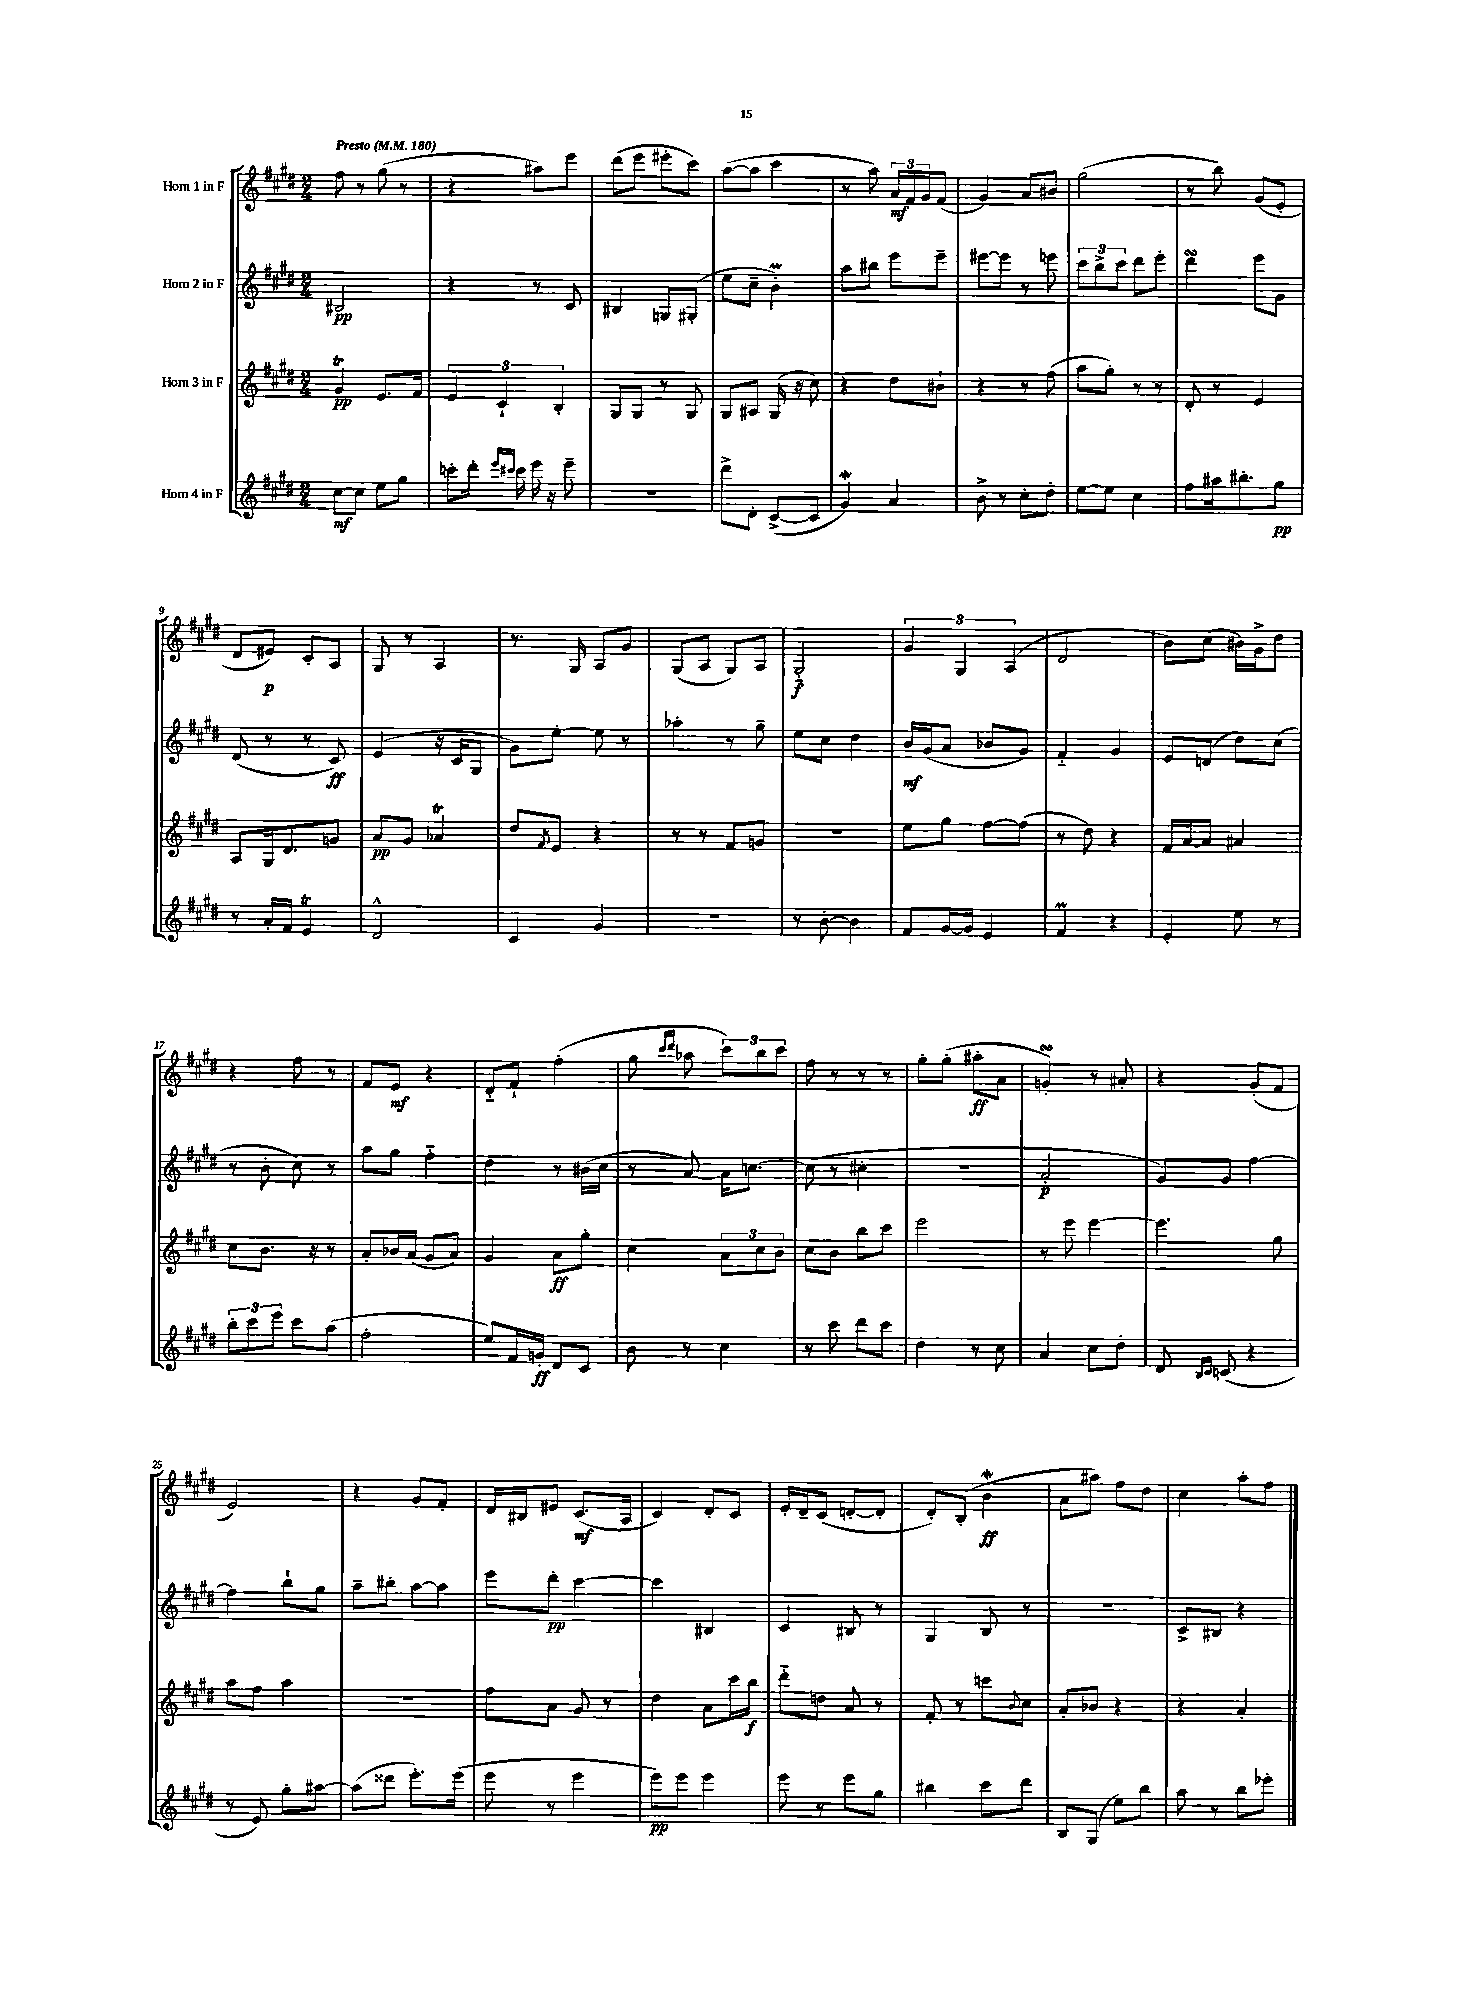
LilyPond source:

<<
\new StaffGroup <<
\new Staff = "s0" \with { instrumentName = "Horn 1 in F" } {
    \clef treble \key e \major \numericTimeSignature \time 2/4 \tempo "Presto" 4 = 180
    fis''8 r8 gis''8( r8 |
    r4 ais''8) e'''8 |
    dis'''8( e'''8 eis'''8-. cis'''8) |
    a''8~( a''8 cis'''4 |
    r8 a''8) \tuplet 3/2 { a'16\mf fis'16 gis'16 } fis'8( |
    gis'4) a'8 bis'8 |
    gis''2( |
    r8 b''8) gis'8( e'8-. |
    dis'8 eis'8\p) cis'8-. a8 |
    gis8 r8 a4 |
    r8. gis16 a8 gis'8 |
    gis8( a8 gis8) a8 |
    gis2-_\f |
    \tuplet 3/2 { gis'4 gis4 a4( } |
    dis'2 |
    b'8) cis''8( bis'16) gis'16-> dis''8 |
    r4 fis''8 r8 |
    fis'8 e'8\mf r4 |
    dis'8-_ fis'8-! fis''4-.( |
    gis''8 \grace { cis'''16 dis'''16 } aes''8 \tuplet 3/2 { cis'''8) b''8 cis'''8 } |
    fis''8 r8 r8 r8 |
    gis''8-. gis''8-.( ais''8-.\ff a'8 |
    g'4-.\turn) r8 ais'8-. |
    r4 gis'8-.( fis'8 |
    e'2) |
    r4 gis'8 fis'8-. |
    dis'16 bis16 eis'8 cis'8.\mf( a16 |
    cis'4) dis'8-. cis'8 |
    e'16-. dis'16-- cis'8( d'8~-. d'8-. |
    dis'8-.) b8-.( b'4\mordent\ff |
    a'8 ais''8) fis''8 dis''8 |
    cis''4 a''8-. fis''8 \bar "|." |
}
\new Staff = "s1" \with { instrumentName = "Horn 2 in F" } {
    \clef treble \key e \major \numericTimeSignature \time 2/4
    bis2\pp |
    r4 r8 cis'8 |
    bis4 g8 gis8-.( |
    e''8 cis''8-- b'4-.\prall) |
    a''8 bis''8 e'''8 e'''8-- |
    eis'''8~ eis'''8 r8 e'''8 |
    \tuplet 3/2 { cis'''8 b''8-> cis'''8 } dis'''8 e'''8-. |
    dis'''4\turn e'''8 gis'8 |
    dis'8( r8 r8 cis'8\ff) |
    e'4( r16 cis'16 gis8 |
    gis'8) e''8~-. e''8 r8 |
    aes''4-. r8 gis''8-- |
    e''8 cis''8 dis''4 |
    b'16\mf gis'16( a'8 bes'8 gis'8) |
    fis'4-_ gis'4 |
    e'8 d'8( dis''8) cis''8( |
    r8 b'8-. cis''8) r8 |
    a''8 gis''8 fis''4-_ |
    dis''4 r8 bis'16( cis''16 |
    r8 a'8~) a'16 c''8.~ |
    c''8( r8 cis''4-. |
    r2 |
    a'2-.\p |
    gis'8) gis'8 fis''4~ |
    fis''4 b''8-! gis''8 |
    a''8-- bis''8-. a''8~ a''8 |
    e'''8 dis'''8-.\pp cis'''4~ |
    cis'''4 bis4 |
    cis'4 bis8 r8 |
    gis4 b8 r8 |
    R2 |
    cis'8-> bis8 r4 \bar "|." |
}
\new Staff = "s2" \with { instrumentName = "Horn 3 in F" } {
    \clef treble \key e \major \numericTimeSignature \time 2/4
    gis'4\trill\pp e'8. fis'16 |
    \tuplet 3/2 { e'4 cis'4-! b4-. } |
    gis8 gis8 r8 gis8 |
    gis8 ais8 gis16( r16 cis''8) |
    r4 dis''8 bis'8-! |
    r4 r8 fis''8( |
    a''8 gis''8-.) r8 r8 |
    dis'8-. r8 e'4 |
    a8 gis16 dis'8. g'8 |
    a'8\pp gis'8 aes'4\trill |
    dis''8 \acciaccatura { fis'8 } e'8 r4 |
    r8 r8 fis'8 g'8 |
    R2 |
    e''8 gis''8 fis''8~ fis''8( |
    r8 dis''8) r4 |
    fis'16 a'16~ a'8 ais'4 |
    cis''8 b'8. r16 r8 |
    a'8-. bes'16 a'16( gis'8 a'8) |
    gis'4 a'8\ff gis''8-. |
    cis''4 \tuplet 3/2 { a'8 cis''8 b'8 } |
    cis''8 b'8 b''8 cis'''8 |
    e'''2 |
    r8 e'''8 e'''4~ |
    e'''4. gis''8 |
    a''8 fis''8 a''4 |
    R2 |
    fis''8 a'8 gis'8 r8 |
    dis''4 a'8 cis'''16 b''16\f |
    dis'''8-_ d''8 a'8 r8 |
    fis'8-. r8 c'''8 \appoggiatura { b'8 } cis''8 |
    a'8-. bes'8 r4 |
    r4 a'4-. \bar "|." |
}
\new Staff = "s3" \with { instrumentName = "Horn 4 in F" } {
    \clef treble \key e \major \numericTimeSignature \time 2/4
    cis''8~\mf cis''8 e''8 gis''8 |
    c'''8-. dis'''16-. \grace { e'''16 cis'''16 } cis'''16 e'''16 r16 e'''8-- |
    R2 |
    dis'''8-> dis'8-. cis'8~->( cis'8 |
    gis'4\mordent) a'4 |
    b'8-> r8 cis''8-. dis''8-. |
    e''8~ e''8 cis''4 |
    fis''8 ais''16 bis''8.-. gis''8\pp |
    r8 a'16-. fis'16 e'4\trill |
    dis'2-^ |
    cis'4 gis'4 |
    R2 |
    r8 b'8~-. b'4 |
    fis'8 gis'16~ gis'16 e'4 |
    fis'4\prall r4 |
    e'4-. e''8 r8 |
    \tuplet 3/2 { b''8-. cis'''8 e'''8 } cis'''8 a''8( |
    fis''2-. |
    e''8) fis'16 g'16-.\ff dis'8 cis'8 |
    b'8 r8 cis''4 |
    r8 cis'''8 dis'''8 cis'''8 |
    dis''4 r8 cis''8 |
    a'4 cis''8 dis''8-. |
    dis'8 \grace { b16 cis'16 } c'8( r4 |
    r8 e'8) gis''8-. ais''8~ |
    ais''8( disis'''8 e'''8.-.) e'''16( |
    e'''8 r8 e'''4 |
    e'''8\pp) e'''8 e'''4 |
    e'''8 r8 e'''8 gis''8 |
    bis''4 cis'''8 dis'''8 |
    b8 gis8( e''8) b''8 |
    a''8 r8 b''8 ees'''8-. \bar "|." |
}
>>
>>
